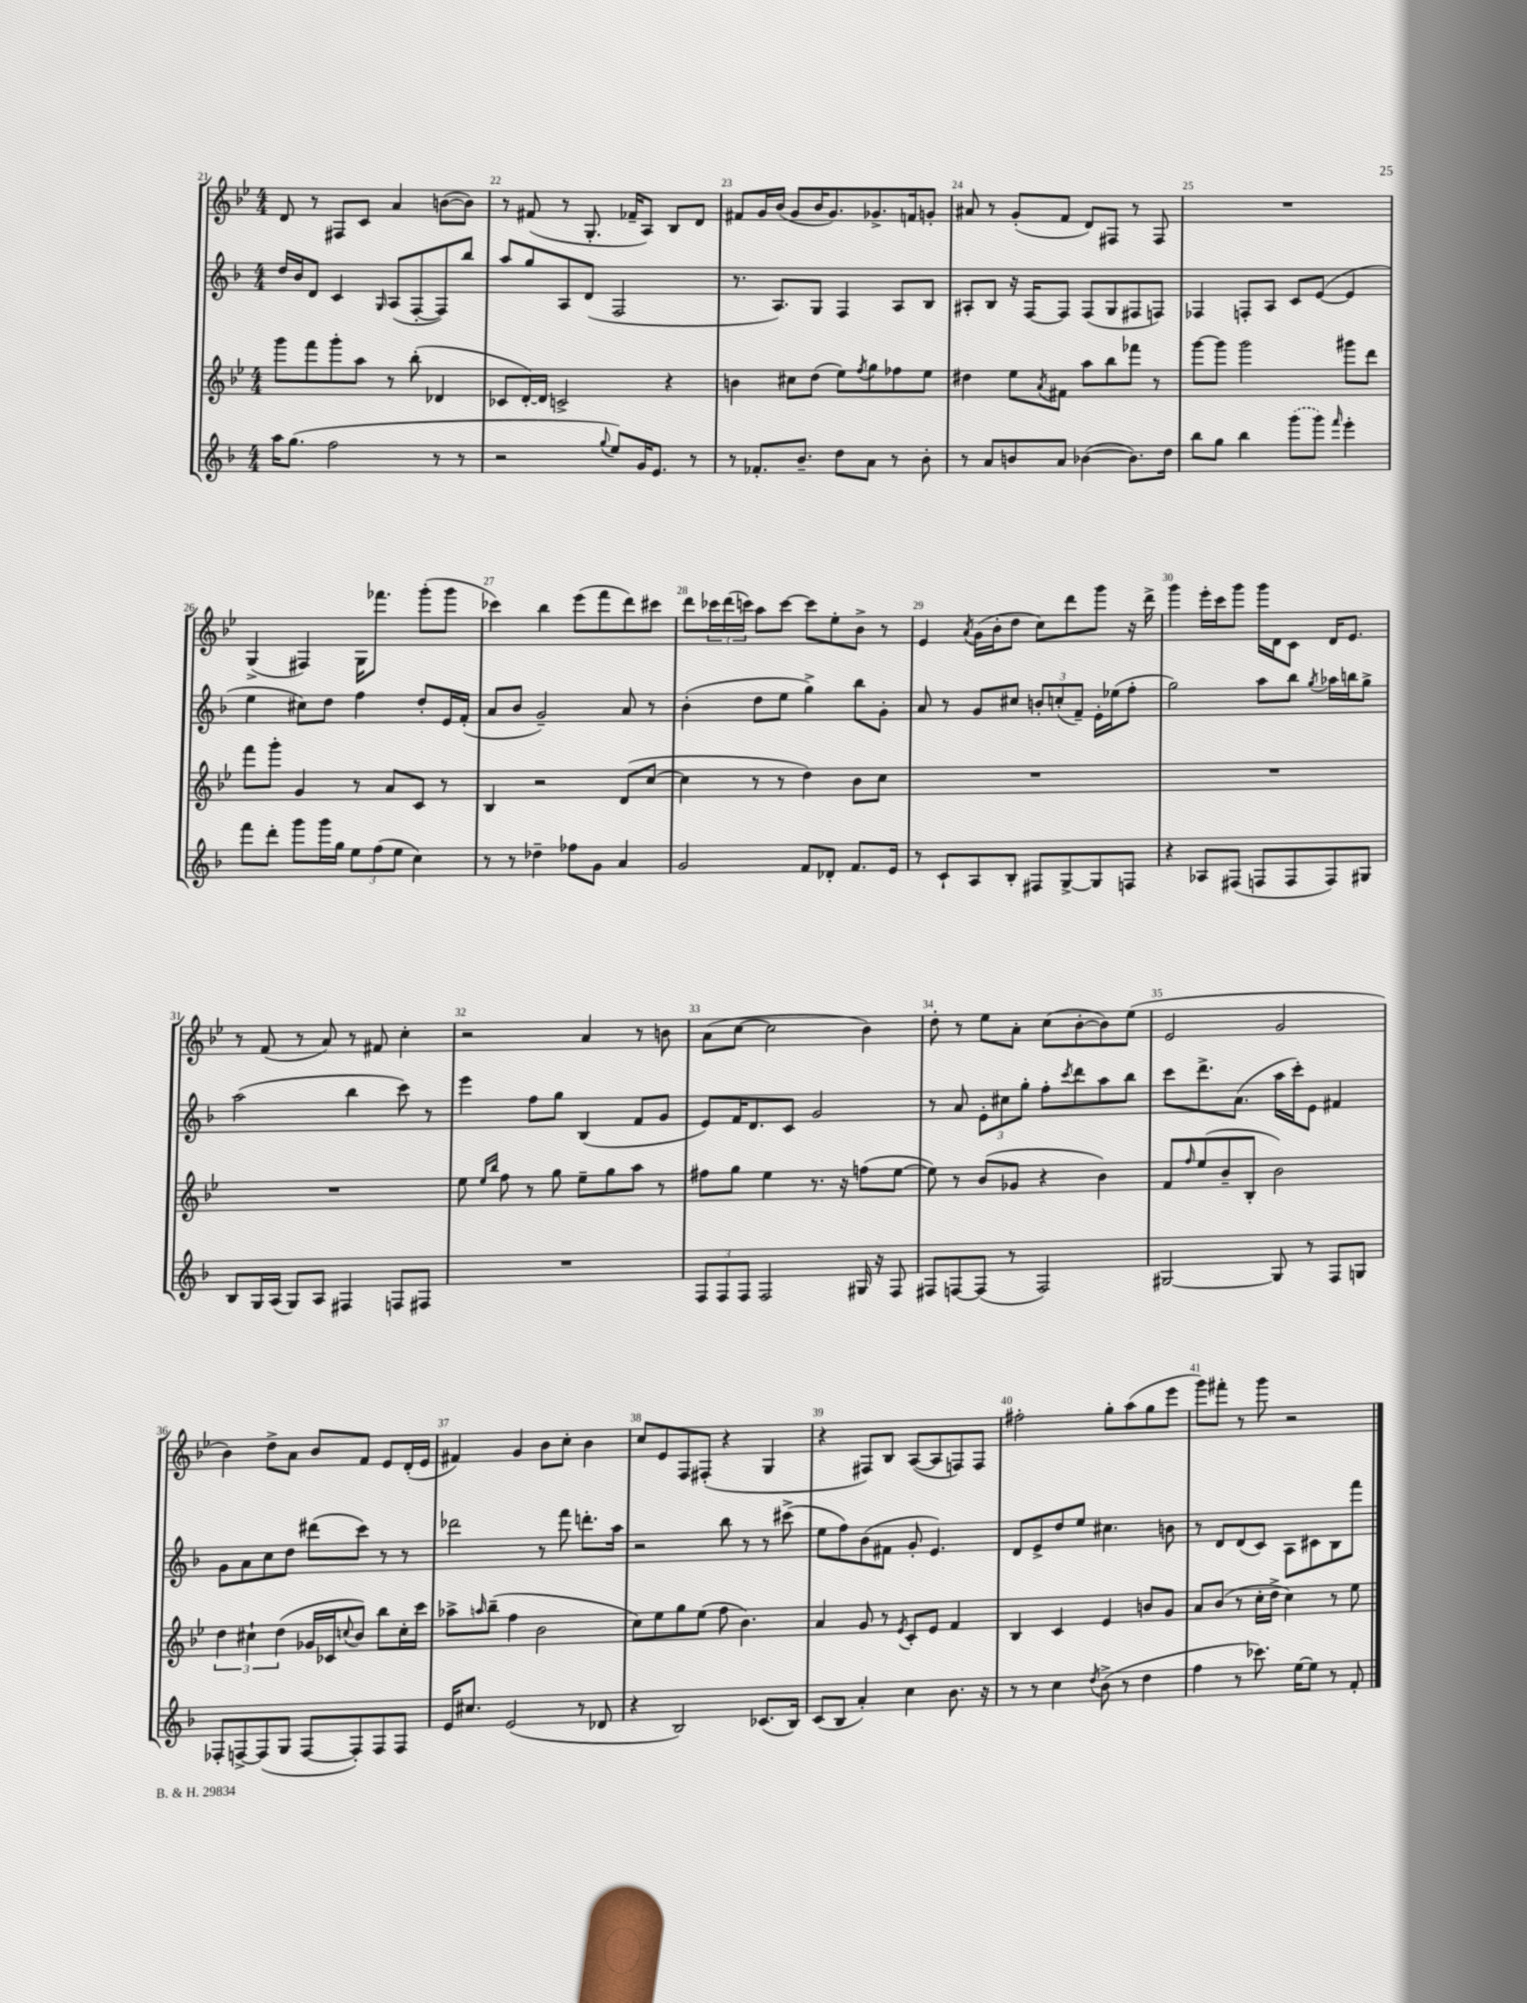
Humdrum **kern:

**kern	**kern	**kern	**kern
*staff4	*staff3	*staff2	*staff1
*clefG2	*clefG2	*clefG2	*clefG2
*k[b-]	*k[b-e-]	*k[b-]	*k[b-e-]
*M4/4	*M4/4	*M4/4	*M4/4
16aa	8ggg	16dd	8d
(8.gg	.	16b-	.
.	8fff	8d	8r
2ff	8ggg'	4c	8F#
.	8aa	.	8c
.	.	16qqG	.
.	8r	(8A	4a
.	(8bb-'	[8F'	.
8r	4d-	8F])	([8b
8r	.	8bb-	8b])
=	=	=	=
2r	8c-	8aa	8r
.	[16d')	8gg	(8f#
.	16d]	.	.
.	2c^	8A	8r
.	.	(8d	8.G'
8qqgg	.	.	.
8ee)	.	2F	.
.	.	.	16f-~
16g	.	.	8A)
8.e	.	.	.
.	4r	.	8B-
8r	.	.	8d
=	=	=	=
8r	4b	8.r	8f#
8.f-'	.	.	16g
.	.	8.A)	(16b-
.	8cc#	.	8g
8.b-~	.	.	.
.	(8dd	8G	16b-
.	.	.	8.g)
8dd	8ee-)	4F	.
.	8qff	.	.
8a	8gg	.	8.g-^
8r	8ff-	8A	.
.	.	.	16f
8b-'	8ee-	8B-	8g'
=	=	=	=
8r	4dd#	8A#'	8a#
8a	.	8B-	8r
8b	8ee-	16r	(8g'
.	.	[16F	.
.	8qa	.	.
8a	8f#	8F]	8f
([4b-	8aa	(8F	8d)
.	8bb-	8G	8F#
8.b-])	8fff-	8F#	8r
.	8r	8F)	8F#
16dd	.	.	.
=	=	=	=
8bb-	[8ggg	4F-	1r
8gg	8ggg]	.	.
4bb-	2ggg	8F'	.
.	.	8A	.
(8ggg	.	8c	.
8ggg)	.	([8e	.
16qqfff	.	.	.
4eee'	8ggg#	4e]	.
.	8ddd	.	.
=	=	=	=
8fff	8fff	4ee	(4G^
8ddd'	8ggg'	.	.
8ggg	4g	8cc#)	4F#)
16ggg	.	8dd	.
16gg	.	.	.
12ee	8r	4ff	16G
.	.	.	8.fff-
(12ff	.	.	.
.	8a	.	.
12ee	.	.	.
4cc)	8c	8dd'	(8ggg'
.	8r	16e	8ggg
.	.	(16f'	.
=	=	=	=
8r	4B-	8a	4ccc-)
8r	.	8b-	.
4dd-~	2r	2g~)	4bb-
8ff-	.	.	(8eee-
8g	.	.	8fff
4a	(8d	8a	8ddd)
.	[8cc	8r	8ccc#
=	=	=	=
2g	4cc]	(4b-'	8ddd
.	.	.	24ccc-
.	.	.	(24ddd
.	.	.	24ccc)
.	8r	8dd	8aa
.	8r	8ee	[8ccc
8f	4dd)	4gg^)	8ccc]
8d-'	.	.	8ee-'
8.f	8b-	8bb-	8b-^
.	8cc	8g'	8r
16e	.	.	.
=	=	=	=
8r	1r	8a	4e-
8c`	.	8r	.
.	.	.	8qa
8A	.	8g	(16g
.	.	.	16b-'
8B-'	.	8cc#	8dd
8F#	.	12b'	8cc)
.	.	(12cc'	.
[8G^	.	.	8ddd
.	.	12f~)	.
8G]	.	16e'	8ggg
.	.	(16ee-	.
8F	.	8ff'	16r
.	.	.	16ddd^
=	=	=	=
4r	1r	2gg)	4ggg
8A-	.	.	16eee-'
.	.	.	16ccc
(8F#	.	.	8ggg
8F	.	8aa	16ggg
.	.	.	16d
8F	.	8bb-	8c
.	.	8qgg	.
8F)	.	16aa-	16d
.	.	16bb	8.e-
8G#	.	8gg^	.
=	=	=	=
8B-	1r	(2aa	8r
16G	.	.	(8f
(16A	.	.	.
8G)	.	.	8r
8A	.	.	8a)
4F#	.	4bb-	8r
.	.	.	8f#
8F	.	8ccc)	4cc'
8F#	.	8r	.
=	=	=	=
1r	8ee-	4eee	2r
.	16qqee-	.	.
.	16qqbb-	.	.
.	8ff	.	.
.	8r	8ff	.
.	8gg	8gg	.
.	8ee-~	(4B-	4a
.	8gg	.	.
.	8aa	8f	8r
.	8r	8g	8b
=	=	=	=
12F	8ff#	8e)	(8a
12F	.	.	.
.	8gg	16f	[8cc
12F	.	.	.
.	.	8.d	.
2F	4ee-	.	2cc]
.	.	8c	.
.	8.r	2g	.
.	16r	.	.
16G#	(8ff	.	4b-)
16r	.	.	.
8F	[8ee-	.	.
=	=	=	=
8F#	8ee-])	8r	8dd'
[8F	8r	8a	8r
(8F]	(8b-	12e'	8ee-
.	.	12cc#	.
8r	8g-	.	8a'
.	.	12gg'	.
2F)	4r	8ff'	(8cc
.	.	8qccc	.
.	.	8ddd	[8b-'
.	4b-)	8aa	8b-])
.	.	8bb-	(8ee-
=	=	=	=
[2G#	8f	8ccc	2e-
.	16qqff	.	.
.	(8ee-	8.ddd^	.
.	8b-~	.	.
.	.	(8.a	.
.	8B-'	.	.
8G#]	2b-)	16aa	2g
.	.	16ccc')	.
8r	.	8e	.
8F	.	4f#	.
8G	.	.	.
=	=	=	=
8F-'	6dd	8g	4b-)
[8F^	.	8a	.
.	6cc#`	.	.
(8F]	.	8cc	8dd^
.	(6dd	.	.
8G	.	8dd	8a
[8F	16g-	(8ddd#	8b-
.	16c-	.	.
.	8qqcc	.	.
8F'])	8b-)	8ccc)	8f
8F	8bb-	8r	8e-
8F	16cc'	8r	(16d'
.	16ccc	.	16e-
=	=	=	=
16e	8aa-^	2ddd-	4f#)
8.cc#	.	.	.
.	16qqaa	.	.
.	(8bb-~	.	.
(2e	4ff	.	4g
.	2b-	8r	8b-
.	.	8fff	8cc'
8r	.	8.ddd'	4b-
8d-	.	.	.
.	.	16aa	.
=	=	=	=
4r	8cc)	2r	8cc
.	8ee-	.	8e-
2B-)	8gg	.	8F
.	(8ee-	.	(8F#'
.	8ff	8bb-	4r
.	4.b-)	8r	.
(8.c-	.	8r	4G
.	.	(8ccc#^	.
16B-)	.	.	.
=	=	=	=
(8c	4a	8ee	4r
8B-	.	8ff)	.
4a')	8g	(8b-	8F#)
.	8r	8f#	8B-
.	8qe-	.	.
4cc	8c'	8g'	([8A
.	8e-	4.e)	8A]
8.b-	4f	.	8F)
.	.	.	8F
16r	.	.	.
=	=	=	=
8r	4B-	8d	2ff#'
8r	.	8e^	.
4cc	4c	8dd	.
.	.	8ee	.
8qdd	.	.	.
(8b-^	4e-	4.cc#	8gg'
8r	.	.	(8aa
4dd	8b	.	8gg
.	8g	8b	8eee-
=	=	=	=
4ff	8a	8r	8ggg)
.	(8b-	8d	8fff#'
8r	8r	(8d	8r
8.ccc-)	16cc'	8c)	8ggg
.	16dd^	.	.
.	4cc)	8A	2r
[16ee	.	.	.
8ee]	.	8c#	.
8r	8r	8B-	.
8f'	8ee-	8fff	.
==	==	==	==
*-	*-	*-	*-
